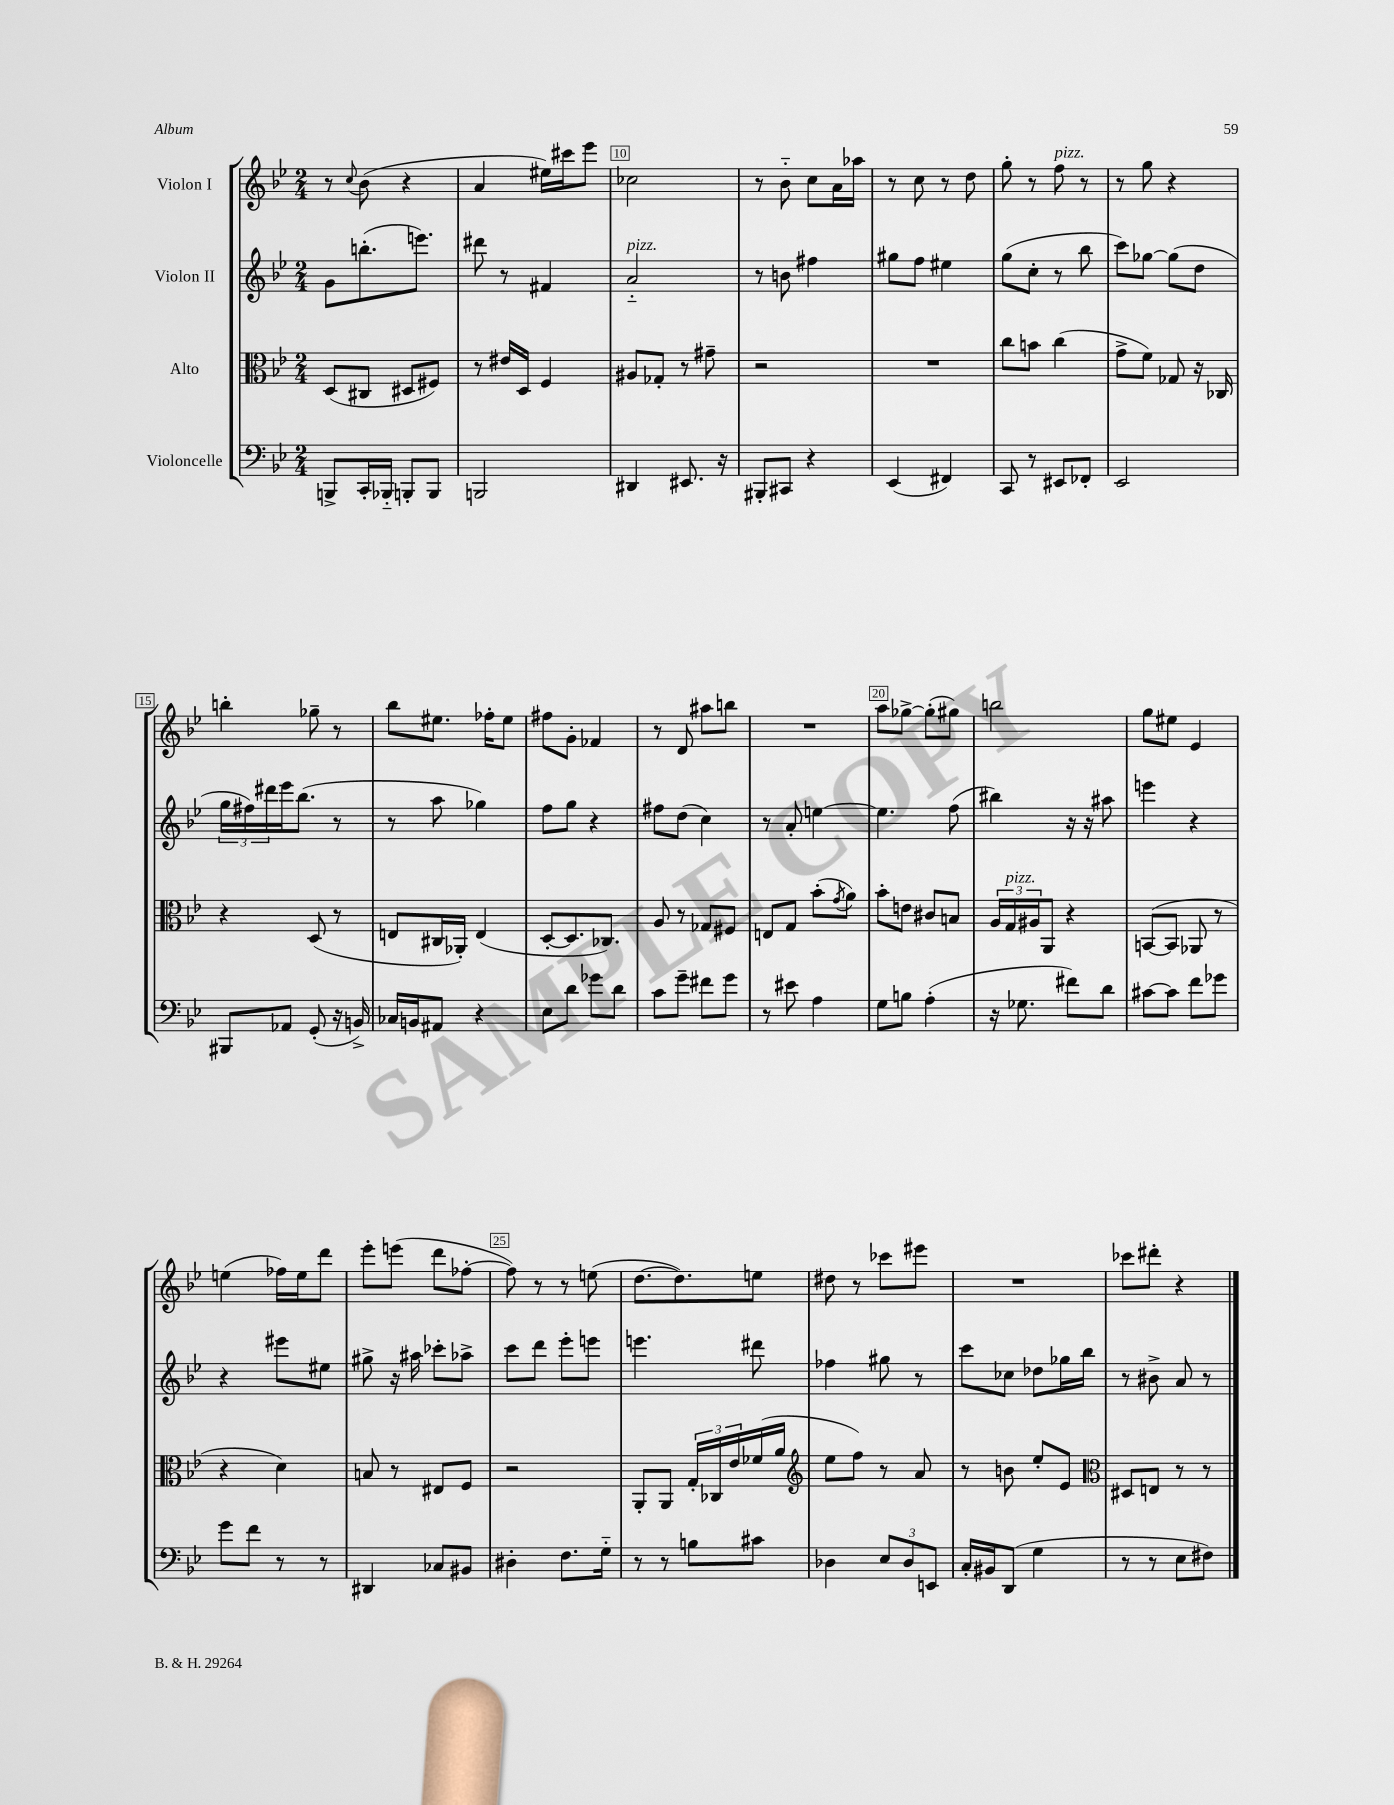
<<
\new StaffGroup <<
\new Staff = "s0" \with { instrumentName = "Violon I" } {
    \clef treble \key bes \major \numericTimeSignature \time 2/4
    r8 \appoggiatura { c''8 } bes'8( r4 |
    a'4 eis''16) cis'''16 ees'''8 |
    ces''2 |
    r8 bes'8-_ c''8 a'16 aes''16 |
    r8 c''8 r8 d''8 |
    g''8-. r8 f''8^\markup { \italic "pizz." } r8 |
    r8 g''8 r4 |
    b''4-. ges''8-- r8 |
    bes''8 eis''8. fes''16-. eis''8 |
    fis''8 g'8-. fes'4 |
    r8 d'8 ais''8 b''8 |
    R2 |
    a''8 ges''8~-> ges''8-.( gis''8) |
    b''2 |
    g''8 eis''8 ees'4 |
    e''4( fes''16) e''16 d'''8 |
    ees'''8-. e'''8( d'''8 fes''8~-. |
    fes''8) r8 r8 e''8( |
    d''8.~ d''8.) e''8 |
    dis''8 r8 ces'''8 eis'''8 |
    R2 |
    ces'''8 dis'''8-. r4 \bar "|." |
}
\new Staff = "s1" \with { instrumentName = "Violon II" } {
    \clef treble \key bes \major \numericTimeSignature \time 2/4
    g'8 b''8.-.( e'''8.) |
    dis'''8 r8 fis'4 |
    a'2-_^\markup { \italic "pizz." } |
    r8 b'8 fis''4 |
    gis''8 f''8 eis''4 |
    g''8( c''8-. r8 bes''8 |
    c'''8) ges''8~ ges''8( d''8 |
    \tuplet 3/2 { g''16 fis''16) dis'''16 } ees'''16 bes''8.( r8 |
    r8 a''8 ges''4) |
    f''8 g''8 r4 |
    fis''8 d''8( c''4) |
    r8 a'8-. e''4~ |
    e''4. f''8( |
    bis''4) r16 r16 ais''8 |
    e'''4 r4 |
    r4 eis'''8 eis''8 |
    gis''8-> r16 ais''16 ces'''8-. aes''8-> |
    c'''8 d'''8 ees'''8-. e'''8 |
    e'''4. dis'''8 |
    fes''4 gis''8 r8 |
    c'''8 ces''8 des''8 ges''16 bes''16 |
    r8 bis'8-> a'8 r8 \bar "|." |
}
\new Staff = "s2" \with { instrumentName = "Alto" } {
    \clef alto \key bes \major \numericTimeSignature \time 2/4
    d8( cis8 dis8 fis8) |
    r8 eis'16 d16 f4 |
    ais8 ges8-. r8 gis'8-- |
    r2 |
    R2 |
    c''8 b'8 c''4( |
    g'8-> f'8) ges8 r16 ces16 |
    r4 d8( r8 |
    e8 cis16 aes,16-.) e4( |
    d8~-. d8. ces8.) |
    a8 r8 ges8 fis8 |
    e8 g8 bes'8-.( \acciaccatura { g'8 } a'8) |
    bes'8-. e'8 cis'8 b8 |
    \tuplet 3/2 { a16 g16^\markup { \italic "pizz." } ais16 } a,8 r4 |
    b,8~( b,8 aes,8 r8 |
    r4 d'4) |
    b8 r8 eis8 f8 |
    r2 |
    a,8-. a,8 \tuplet 3/2 { g16-. ces16 ees'16 } fes'16( a'16 |
    \clef treble ees''8 f''8) r8 a'8 |
    r8 b'8 ees''8-. ees'8 |
    \clef alto dis8 e8 r8 r8 \bar "|." |
}
\new Staff = "s3" \with { instrumentName = "Violoncelle" } {
    \clef bass \key bes \major \numericTimeSignature \time 2/4
    b,,8-> c,16-. bes,,16-_ b,,8-. b,,8 |
    b,,2 |
    dis,4 eis,8. r16 |
    bis,,8-. cis,8 r4 |
    ees,4( fis,4) |
    c,8 r8 eis,8 fes,8-. |
    ees,2 |
    bis,,8 aes,8 g,8-.( r16 b,16->) |
    ces16 b,16 ais,8 r4 |
    ees8 d'8 ges'8 d'8 |
    c'8 g'8-- fis'8 g'8 |
    r8 eis'8 a4 |
    g8 b8 a4-.( |
    r16 ges8. fis'8) d'8 |
    cis'8~ cis'8 f'8 ges'8 |
    g'8 f'8 r8 r8 |
    dis,4 ces8 bis,8 |
    dis4-. f8. g16-_ |
    r8 r8 b8 cis'8 |
    des4 \tuplet 3/2 { ees8 des8 e,8 } |
    c16-. bis,16 d,8( g4 |
    r8 r8 ees8 fis8) \bar "|." |
}
>>
>>
\layout { \context { \Score currentBarNumber = #8 \override BarNumber.break-visibility = ##(#f #t #t) barNumberVisibility = #(every-nth-bar-number-visible 5) \override BarNumber.stencil = #(make-stencil-boxer 0.1 0.3 ly:text-interface::print) } }
